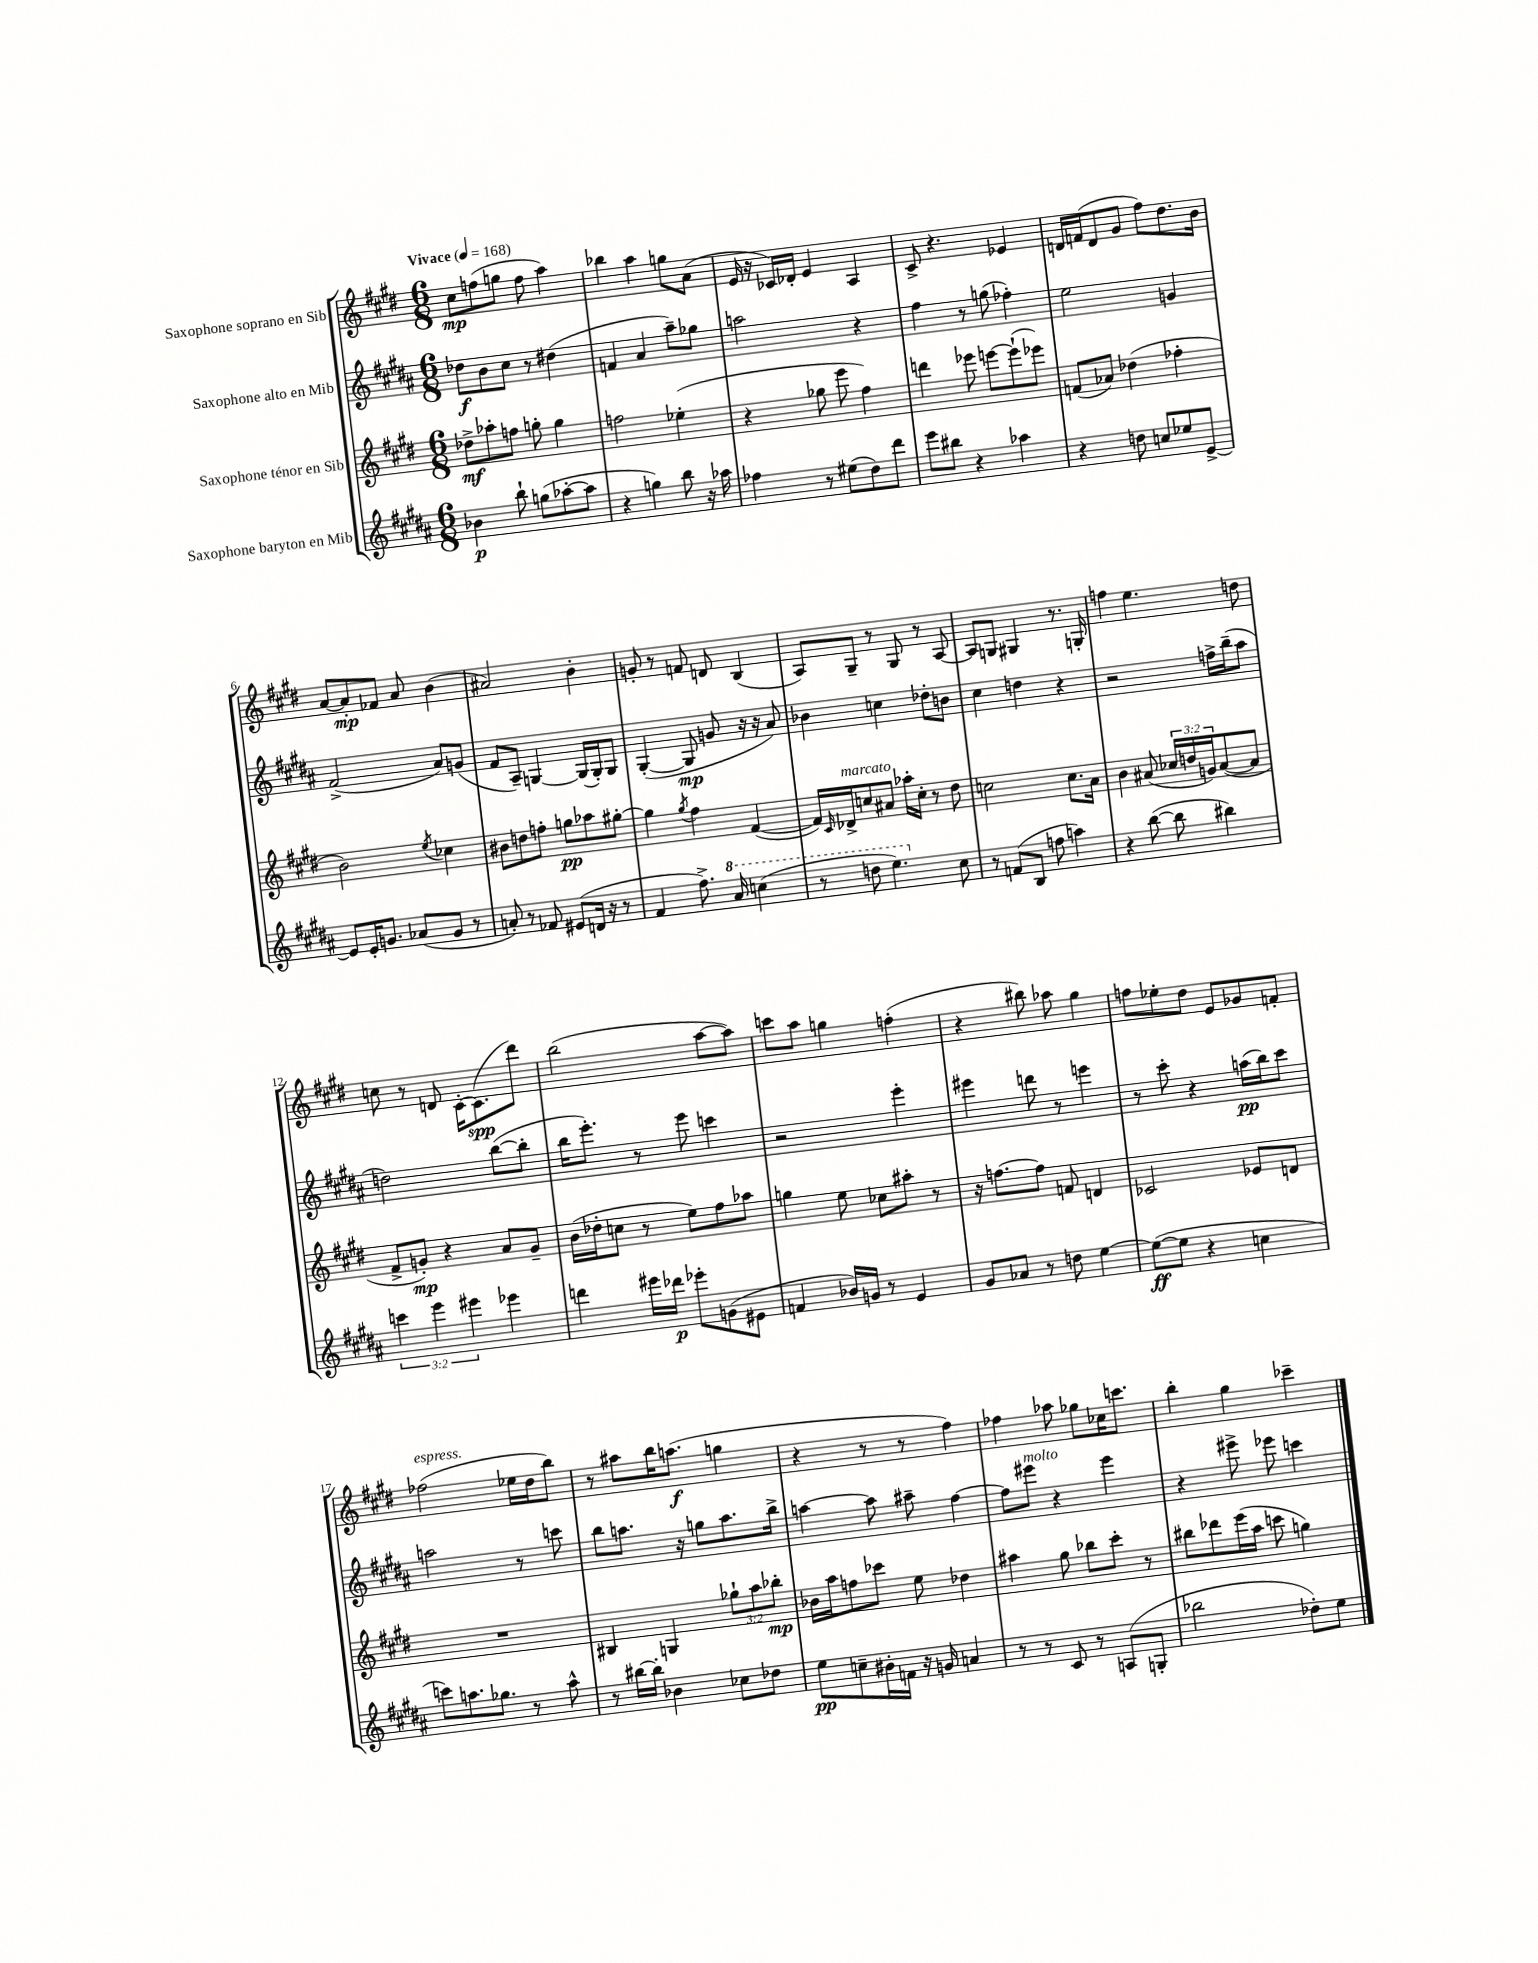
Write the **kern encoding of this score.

**kern	**dynam	**kern	**dynam	**kern	**dynam	**kern	**dynam
*part4	*part4	*part3	*part3	*part2	*part2	*part1	*part1
*staff4	*staff4	*staff3	*staff3	*staff2	*staff2	*staff1	*staff1
*I"Saxophone baryton en Mib	*	*I"Saxophone ténor en Sib	*	*I"Saxophone alto en Mib	*	*I"Saxophone soprano en Sib	*
*clefG2	*	*clefG2	*	*clefG2	*	*clefG2	*
*k[f#c#g#d#a#]	*	*k[f#c#g#d#]	*	*k[f#c#g#d#a#]	*	*k[f#c#g#d#]	*
*M6/8	*	*M6/8	*	*M6/8	*	*M6/8	*
*MM168	*	*MM168	*	*MM168	*	*MM168	*
=1	=1	=1	=1	=1	=1	=1	=1
!	!	!	!	!	!	!LO:TX:a:B:t=Vivace	!
4b-X\	p	8dd-X^\L	mf	8dd-X\L	f	8cc#\L	mp
.	.	8aa-X'\	.	8b\	.	(8ffn\	.
8bb`\	.	8ffn\J	.	8cc#\J	.	8ggn\J	.
(8ggn\L	.	8ggn'\	.	8r	.	8ff\	.
[8aa-X'\	.	4gg\	.	(4dd#X\	.	4aa\)	.
8aa-\J]	.	.	.	.	.	.	.
=2	=2	=2	=2	=2	=2	=2	=2
4r	.	2ffn\	.	4fn/	.	4bb-X\	.
4ggn\)	.	.	.	4a#/	.	4aa\	.
8bb\	.	(4ee-X'\	.	8aa#~\L)	.	8ggn\L	.
16r	.	.	.	8gg-X\J	.	(8a\J	.
16aa-X\	.	.	.	.	.	.	.
=3	=3	=3	=3	=3	=3	=3	=3
4ff-X\	.	4r	.	2aan\	.	16e/	.
.	.	.	.	.	.	16r	.
.	.	.	.	.	.	16c-X/LL)	.
.	.	.	.	.	.	16d-X'/JJ	.
8r	.	8gg-X\	.	.	.	4e/	.
(8ee#X\L	.	8eee\	.	.	.	.	.
8dd#\)	.	4ff#\)	.	4r	.	4A/	.
8ddd#\J	.	.	.	.	.	.	.
=4	=4	=4	=4	=4	=4	=4	=4
8eee\L	.	4dddn\	.	4ff#\	.	8c#^/	.
8bb#X\J	.	.	.	.	.	4.r	.
4r	.	8eee-X\	.	8r	.	.	.
.	.	[8eeen\L	.	(8ggn\	.	.	.
4aa-X\	.	(8eee`\]	.	4ff-X'\)	.	4e-X/	.
.	.	8eee-X\J)	.	.	.	.	.
=5	=5	=5	=5	=5	=5	=5	=5
4r	.	(8fn/L	.	2ee\	.	16dn/LL	.
.	.	.	.	.	.	(16fn/J	.
.	.	8a-X/J)	.	.	.	8d/	.
8ddn\	.	(4dd-X\	.	.	.	8g#/J	.
8ccn/L	.	.	.	.	.	8ff#\L)	.
8ee-X/	.	4ff-X'\	.	4gn/	.	8.dd#\	.
[8e^/J	.	.	.	.	.	.	.
.	.	.	.	.	.	16b\Jk	.
!!LO:LB:g=z
=6	=6	=6	=6	=6	=6	=6	=6
8e/L]	.	2b\)	.	(2f#^/	.	[8a/L	.
16e'/K	.	.	.	.	.	8a'/]	mp
8.gn/J	.	.	.	.	.	.	.
.	.	.	.	.	.	8f-X/J	.
(8a-X/L	.	.	.	.	.	8a/	.
.	.	8qee/	.	.	.	.	.
8g/J	.	4cc-X\	.	8a#/L)	.	(4b\	.
8r	.	.	.	(8gn/J	.	.	.
=7	=7	=7	=7	=7	=7	=7	=7
8an'/)	.	8b#X\L	.	8f#/L	.	2a#X/)	.
8r	.	8ddn\	.	8A#~/J)	.	.	.
8f-X/	.	8ffn'\J	.	[4Gn/	.	.	.
(8e#X/L	.	8ggn\L	pp	.	.	.	.
16dn/Jk	.	8aa-X\	.	(16G/LL]	.	4b'\	.
16r	.	.	.	16G'/J)	.	.	.
8r	.	[8gg#X'\J	.	8G/J	.	.	.
=8	=8	=8	=8	=8	=8	=8	=8
4f#/	.	4gg#\]	.	([4G#'/	.	8gn'/	.
.	.	.	.	.	.	8r	.
.	.	8qgg#/	.	.	.	.	.
8.ff#^\)	.	4ff#\	.	8G#/]	mp	8fn/	.
.	.	.	.	8gn/	.	8dn/	.
*8va	*	*	*	*	*	*	*
16aa#/	.	.	.	.	.	.	.
(4cccn\	.	([4f#/	.	16r	.	(4B/	.
.	.	.	.	16r	.	.	.
.	.	.	.	8a#/)	.	.	.
=9	=9	=9	=9	=9	=9	=9	=9
8r	.	16f#/LL])	.	4b-X\	.	8A/L)	.
.	.	16qqc#/	.	.	.	.	.
!	!	!LO:TX:a:i:t=marcato	!	!	!	!	!
.	.	16d-X^/J	.	.	.	.	.
8dddn\	.	8ccn/	.	.	.	8G#~/J	.
4.eee\)	.	8a#X/J	.	4ccn\	.	8r	.
.	.	16aa-X'\LL	.	.	.	8G#/	.
.	.	16cc'\JJ	.	.	.	.	.
.	.	8r	.	8dd-X'\L	.	8r	.
*X8va	*	*	*	*	*	*	*
8cc#\	.	8dd#\	.	8bn\J	.	[8A/	.
=10	=10	=10	=10	=10	=10	=10	=10
8r	.	2ccn\	.	4cc#\	.	8A/L]	.
(8fn/L	.	.	.	.	.	8Gn/J	.
8B/J	.	.	.	4ddn\	.	4G#X/	.
8ffn\	.	.	.	.	.	.	.
4aan\)	.	8.cc\L	.	4r	.	8.r	.
.	.	16a\Jk	.	.	.	16Gn'/	.
=11	=11	=11	=11	=11	=11	=11	=11
4r	.	4b\	.	2r	.	4ffn\	.
([8bb\	.	(8a#X/	.	.	.	4.ee\	.
8bb\]	.	24cc-X/LL	.	.	.	.	.
.	.	24ddn/	.	.	.	.	.
.	.	24gn/J)	.	.	.	.	.
4bb#X\)	.	([8a#/	.	16ffn^\LL	.	.	.
.	.	.	.	(16bb~\J	.	.	.
.	.	8a#/J]	.	8aa#\J	.	8ddn\	.
!!LO:LB:g=z
=12	=12	=12	=12	=12	=12	=12	=12
6cccn\	.	8f#^/L	.	2ddn\)	.	8ccn\	.
.	.	8gn'/J)	mp	.	.	8r	.
6eee\	.	.	.	.	.	.	.
.	.	4r	.	.	.	8dn/	.
6eee#X\	.	.	.	.	.	.	.
.	.	.	.	.	.	[16c#'\KL	.
.	.	.	.	.	.	(8.c#\]	spp
4eee-X\	.	8a/L	.	([8bb\L	.	.	.
.	.	8g~/J	.	8bb'\J]	.	8ddd#\J)	.
=13	=13	=13	=13	=13	=13	=13	=13
4dddn\	.	(16b\LL	.	16bb\KL	.	(2bb\	.
.	.	16dd-X'\J	.	8.eee'\J)	.	.	.
.	.	8ccn\J	.	.	.	.	.
16eee#X\LL	.	8r	.	8r	.	.	.
16ddd-X\JJ	p	.	.	.	.	.	.
8eee-X'\L	.	8ee\L)	.	8eee\	.	.	.
(8gn\	.	8ff#\	.	4cccn\	.	[8aa\L	.
8e#X\J	.	8aa-X\J	.	.	.	8aa\J])	.
=14	=14	=14	=14	=14	=14	=14	=14
4fn/	.	4ggn\	.	2r	.	8cccn\L	.
.	.	.	.	.	.	8aa\J	.
16b-X/LL)	.	8ee\	.	.	.	4ggn\	.
16gn/JJ	.	.	.	.	.	.	.
8r	.	8cc-X\L	.	.	.	.	.
4e/	.	8aa#X'\J	.	4eee'\	.	(4ffn'\	.
.	.	8r	.	.	.	.	.
=15	=15	=15	=15	=15	=15	=15	=15
8g#/L	.	16r	.	4eee#X\	.	4r	.
.	.	[8.ffn\L	.	.	.	.	.
8a-X/J	.	.	.	.	.	.	.
8r	.	8ff\J]	.	8dddn\	.	8bb#X\)	.
8ddn\	.	8fn/	.	8r	.	8aa-X\	.
[4ee\	.	4dn/	.	4eeen\	.	4gg#\	.
=16	=16	=16	=16	=16	=16	=16	=16
(8ee\L_	ff	2c-X/	.	8r	.	8ffn\L	.
8ee\J]	.	.	.	8ccc#'\	.	8ee-X'\	.
4r	.	.	.	4r	.	8dd#\J	.
.	.	.	.	.	.	8e/L	.
4ccn\	.	8e-X/L	.	(16aan\LL	pp	8g-X/	.
.	.	.	.	16bb\J)	.	.	.
.	.	8dn/J	.	8ccc#\J	.	8fn'/J	.
!!LO:LB:g=z
=17	=17	=17	=17	=17	=17	=17	=17
!	!	!	!	!	!	!LO:TX:a:i:t=espress.	!
8cccn\L)	.	2.r	.	2aan\	.	(2ff-X\	.
8.aan\	.	.	.	.	.	.	.
8.gg-X\J	.	.	.	.	.	.	.
8r	.	.	.	8r	.	16ee-X\LL	.
.	.	.	.	.	.	16dd#\J	.
8aa^^\	.	.	.	8cccn\	.	8bb\J)	.
=18	=18	=18	=18	=18	=18	=18	=18
8r	.	4B#X/	.	8bb\L	.	8r	.
[16bb#X\LL	.	.	.	8.aan\J	.	8aa#X\L	.
16bb#'\JJ]	.	.	.	.	.	.	.
4b-X\	.	4Gn/	.	.	.	16bb\K	.
.	.	.	.	16r	.	(8.aan\J	f
.	.	.	.	8ggn\L	.	.	.
8cc-X\L	.	12gg-X`\L	.	8.aa\	.	4ggn\	.
.	.	12aa\	.	.	.	.	.
8dd-X\J	.	.	.	.	.	.	.
.	.	12bb-X'\J	mp	.	.	.	.
.	.	.	.	16bb^\Jk	.	.	.
=19	=19	=19	=19	=19	=19	=19	=19
8ee\L	pp	16b-X\LL	.	[4aan\	.	4r	.
.	.	16aa\J	.	.	.	.	.
8ccn~\	.	8ffn\	.	.	.	.	.
16b#X'\L	.	8ccc-X\J	.	8aa\]	.	8r	.
16fn\JJ	.	.	.	.	.	.	.
16r	.	8ee\	.	8aa#X~\	.	8r	.
16gn/	.	.	.	.	.	.	.
4an/	.	4dd-X\	.	[4ff#\	.	4ff#\)	.
=20	=20	=20	=20	=20	=20	=20	=20
8r	.	4aa#X\	.	8ff#\L]	.	4ff-X\	.
!	!	!	!	!LO:TX:a:i:t=molto	!	!	!
8r	.	.	.	8eee#X\J	.	.	.
8c#/	.	8gg#\	.	4r	.	8aa-X\	.
8r	.	8bb-X\L	.	.	.	8gg-X\L	.
(8An/L	.	8ccc#'\J	.	4eee#\	.	16cc-X\K	.
.	.	.	.	.	.	8.cccn\J	.
8Gn'/J	.	8r	.	.	.	.	.
=21	=21	=21	=21	=21	=21	=21	=21
2bb-X\	.	8bb#X\L	.	4r	.	4bb'\	.
.	.	8ddd-X\	.	.	.	.	.
.	.	(16eee\L	.	8eee#X^\	.	4gg#\	.
.	.	16aa\JJ	.	.	.	.	.
.	.	8cccn\	.	8eee-X\	.	.	.
8dd-X'\L)	.	4ggn\)	.	4cccn\	.	4ccc-X~\	.
8ee\J	.	.	.	.	.	.	.
==	==	==	==	==	==	==	==
*-	*-	*-	*-	*-	*-	*-	*-
